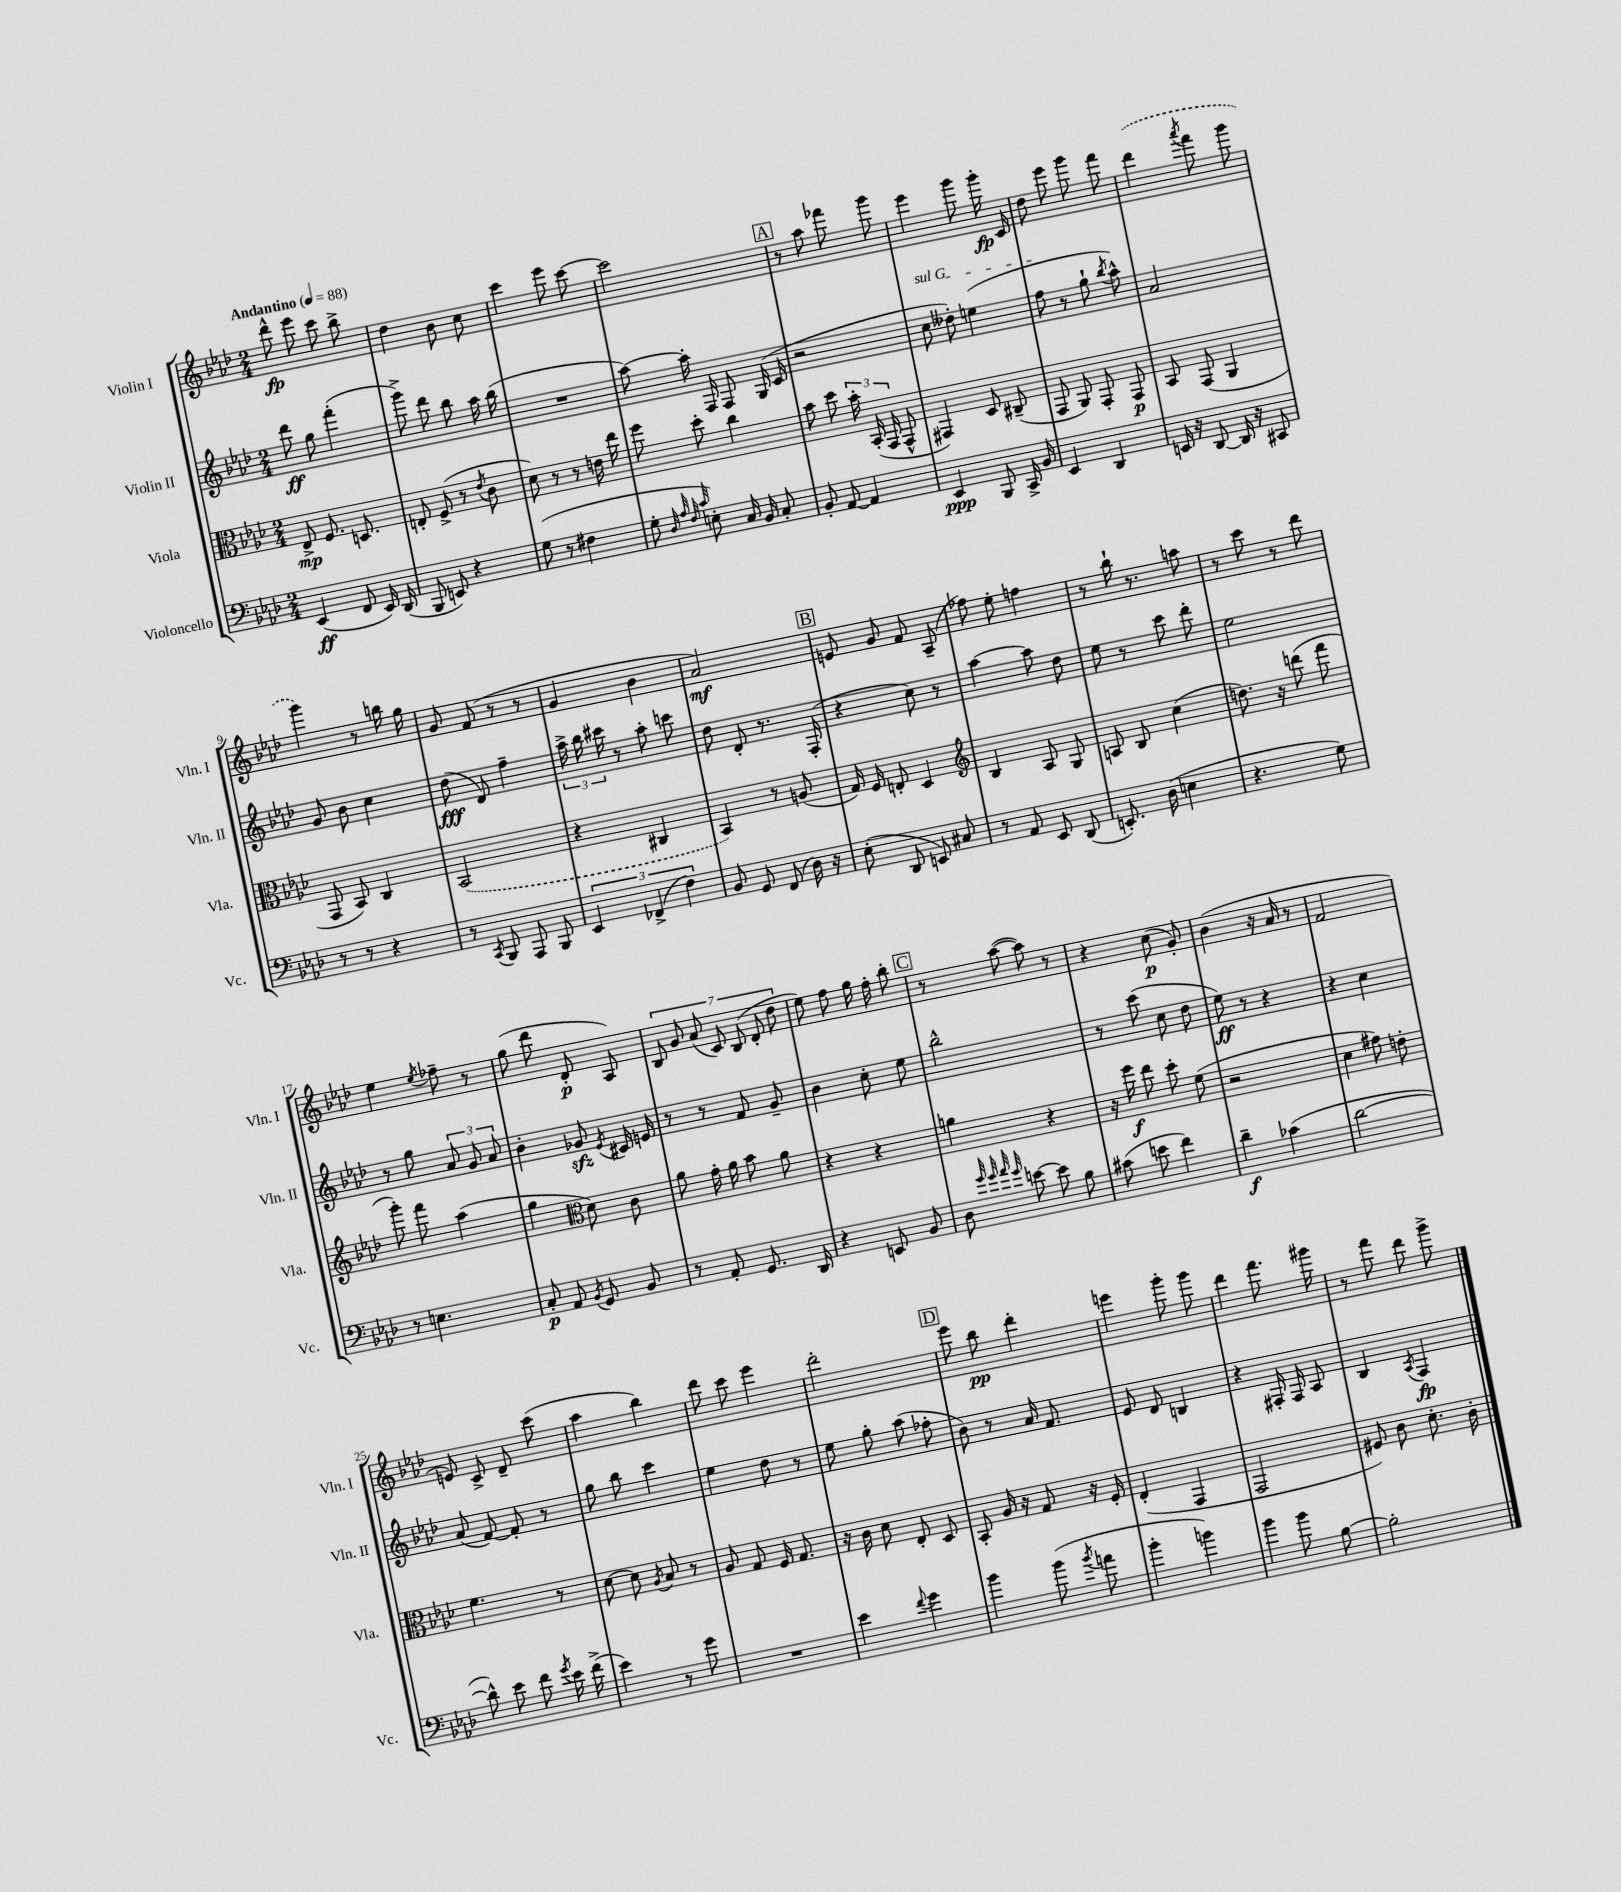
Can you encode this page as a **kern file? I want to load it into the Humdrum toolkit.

**kern	**kern	**kern	**kern
*staff4	*staff3	*staff2	*staff1
*clefF4	*clefC3	*clefG2	*clefG2
*k[b-e-a-d-]	*k[b-e-a-d-]	*k[b-e-a-d-]	*k[b-e-a-d-]
*M2/4	*M2/4	*M2/4	*M2/4
*MM88	*MM88	*MM88	*MM88
(4EE-/	8E-^/	8ddd-\	8ddd-^^\
.	8.F/	8gg\	8eee-\
8FF/	.	(4fff'\	8ccc\
.	8.D/	.	.
16EE-/)	.	.	8bb-^\
(16DD-/	.	.	.
=	=	=	=
8BBB-/	8E'/	8ggg^\)	4dd-\
8EE/)	(8F^/	8ddd-\	.
4r	8r	8bb-\	8b-\
.	8qe-/	.	.
.	8c\	16aa-\	8cc\
.	.	(16bb-\	.
=	=	=	=
(8G\	8d-\)	2r	4ccc\
8r	8r	.	.
4F#\	8r	.	8eee-\
.	16e\	.	[8ccc\
.	16ee-\	.	.
=	=	=	=
8G'\	8ff\	[8aa-\)	2ccc\]
32qqD-/	.	.	.
32qqA-/	.	.	.
32qqF/	.	.	.
32qqc/	.	.	.
8E'\)	8dd-'\	16aa-'\]	.
.	.	16F/	.
16C/	4cc\	8F/	.
16BB-/	.	.	.
8C'/	.	(16G/	.
.	.	16c/	.
=	=	=	=
8BB-'/	8b-\	2r	8r
[8AA-/	8dd-\	.	8aa-\
4AA-/]	24b-'\	.	8fff-\
.	(24BB-'/	.	.
.	24GG/	.	.
.	8GG^^/	.	8ggg\
=	=	=	=
4EE-/	4GG#/)	8cc\	4eee-\
.	.	8dd--'\)	.
8BBB-/	8D-/	(4ee\	8ggg\
16CC^/	(8C#~/	.	16ggg'\
16BB-/	.	.	16c/
=	=	=	=
4EE-/	8GG/	8ff\	8dd-\
.	8AA-/)	8r	8eee-\
4DD-/	8GG'/	8gg`\	8ggg\
.	.	8qbb-/	.
.	8GG/	8aa-^^\)	8fff\
=	=	=	=
16EE/	8BB-/	2a-/	(4ddd-\
16r	.	.	.
[8DD-/	(8GG/	.	.
.	.	.	8qaaa-/
16DD-/]	4AA-/	.	8fff\
16r	.	.	.
8CC#/	.	.	8ggg\
=	=	=	=
8r	8GG/	8g/	4ggg\)
8r	8BB-/)	8b-\	.
4r	4C/	4cc\	8r
.	.	.	16bb\
.	.	.	16gg\
=	=	=	=
8r	(2BB-/	(8dd-\	8g/
8qCC/	.	.	.
8BBB-/	.	8d-/)	(8f/
8AAA-/	.	4ff~\	8r
8BBB-/	.	.	8r
=	=	=	=
6EE-/	4r	24aa-^\	4g/
.	.	24bb-\	.
.	.	24ccc#\	.
.	.	8r	.
(6FF-^/	.	.	.
.	4C#/	8aa-'\	4b-\
6F\)	.	.	.
.	.	8ccc\	.
=	=	=	=
8BB-/	4BB-/)	8dd-\	2a-/)
8GG/	.	8d-'/	.
(8FF/	8r	8.r	.
16D-\)	(8A/	.	.
16r	.	(16F'/	.
=	=	=	=
(8E-'\	16G/)	4r	8e/
.	16F/	.	.
8DD-/	8E'/	.	8g/
8EE/)	4D-/	8cc\)	8f/
8C#/	.	8r	(8A-~/
=	=	=	=
*	*clefG2	*	*
8r	4B-/	[4aa-\	8ff-\)
8AA-/	.	.	8ee-'\
8EE-/	8A-/	8aa-\]	4ff\
(8DD-/	8G/	8dd-\	.
=	=	=	=
8.EE'/)	8A/	8ee-\	8r
.	8B-/	8r	16bb-`\
(16D-\	.	.	8.r
4E\	(4cc\	8ccc\	.
.	.	8ddd-'\	8aa\
=	=	=	=
4.r	8.dd\)	2ee-\	8r
.	.	.	8ccc\
.	16r	.	.
.	(8ddd\	.	8r
8G\)	8fff\	.	8ddd-\
=	=	=	=
8r	8ggg'\)	8r	4ee-\
4.E\	8fff\	8gg\	.
.	.	.	8qee-/
.	(4aa-\	12a-/	8ff-~\
.	.	12g/	.
.	.	.	8r
.	.	12a-/	.
=	=	=	=
8C'/	4gg\	4b-'\	(8gg\
8AA-/	.	.	8ddd-\
*	*clefC3	*	*
8qBB-/	.	.	.
8GG/	8d-\)	8g-/	8d-'/
.	.	8qe-/	.
8BB-/	8c\	16c#/	8A-/)
.	.	16e/	.
=	=	=	=
8r	8a-\	8r	14B-/
.	.	.	14g/
8AA-'/	16g'\	8r	.
.	.	.	(14a-/
.	16a-\	.	.
.	.	.	14c/)
8.GG/	8b-\	8f/	.
.	.	.	(14B-/
.	.	.	14d-'/
.	8a-\	8g~/	.
.	.	.	14dd-\
16DD-/	.	.	.
=	=	=	=
4r	4r	4b-\	8ee-\)
.	.	.	8ff\
8EE/	4r	8cc'\	16gg\
.	.	.	16ff'\
8BB-/	.	8ee-\	8bb-'\
=	=	=	=
8D-\	4a\	2bb-^^\	8r
32qqg/	.	.	.
32qqg/	.	.	.
32qqa-/	.	.	.
32qqg/	.	.	.
[8e\	.	.	([8aa-\
8e\]	4r	.	8aa-\])
8B-\	.	.	8r
=	=	=	=
(8c#\	16r	8r	4r
.	16ff\	.	.
8e\	8ee-\	(8ccc\	.
4f\)	8dd-'\	8cc\	(8cc\
.	(8f\	8dd-\	8g'/)
=	=	=	=
4d-~\	2r	8ee-\)	(4b-\
.	.	8r	.
(4c-\	.	4r	16r
.	.	.	16a-/
.	.	.	8r
=	=	=	=
[2d-\	4d-\	4r	2f/
.	8g#\)	4cc\	.
.	8e'\	.	.
=	=	=	=
8d-^^\])	4.f\	(8a-/	8e/)
8e-\	.	[8f/)	8c^/
8f\	.	8f'/]	8d-~/
8qg/	.	.	.
16e-\	8r	8r	(8ccc\
(16f^\	.	.	.
=	=	=	=
4e-\)	[8d-\	8gg\	4aa-\
.	8d-\]	8bb-\	.
.	8qA-/	.	.
8r	8B-/	4ccc\	4bb-\)
8g\	8r	.	.
=	=	=	=
2r	8A-/	4ee-\	8ddd-\
.	8G/	.	8ccc\
.	16F/	8dd-\	4eee-\
.	8.G/	.	.
.	.	8r	.
=	=	=	=
4e-\	16r	8ee-\	2ddd-'\
.	16c\	.	.
.	8d-\	8gg'\	.
8qqf/	.	.	.
4g\	8E-'/	(8aa-\	.
.	8D-/	8ff-'\	.
=	=	=	=
4b-\	8BB-'/	8b-\)	8eee-\
.	16A-/	8r	8bb-\
.	16r	.	.
(8b-\	8G/	16a-/	4ddd-'\
.	.	8.f/	.
8qb-/	.	.	.
8a\	16r	.	.
.	16F'/	.	.
=	=	=	=
4b-'\	(4E-'/	8e-/	4eee\
.	.	8d-/	.
4b\)	4GG/	4B/	8ggg'\
.	.	.	8ggg\
=	=	=	=
4b-\	2GG/	4r	4ddd-\
8b-\	.	16F#'/	8.fff\
.	.	16F#/	.
[8B-\	.	8A-/	.
.	.	.	16ggg#\
=	=	=	=
2B-'\]	8F#/)	4B-/	8r
.	8c\	.	8fff\
.	.	8qA-/	.
.	8.d-'\	4F/	8ddd-\
.	.	.	8ggg^\
.	16c'\	.	.
==	==	==	==
*-	*-	*-	*-
